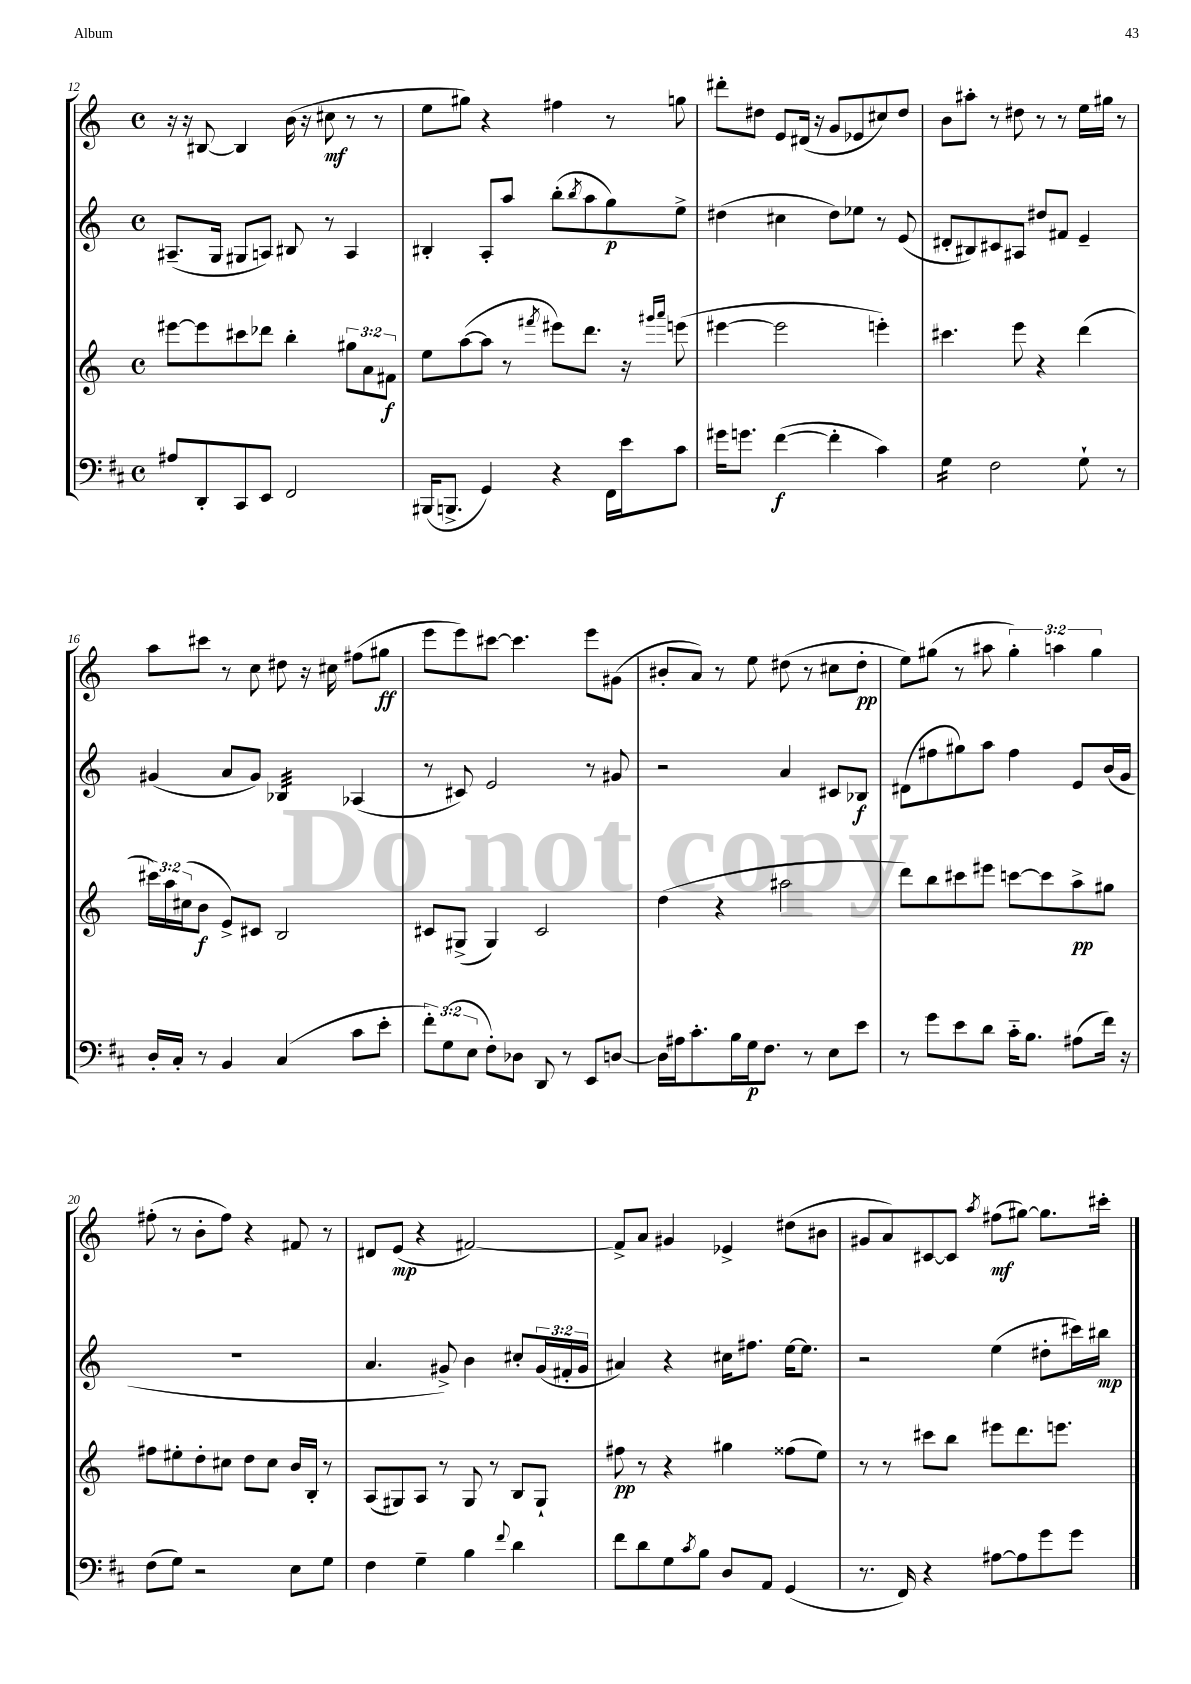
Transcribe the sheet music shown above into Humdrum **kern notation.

**kern	**kern	**kern	**kern
*staff4	*staff3	*staff2	*staff1
*clefF4	*clefG2	*clefG2	*clefG2
*k[f#c#]	*k[]	*k[]	*k[]
*M4/4	*M4/4	*M4/4	*M4/4
*met(c)	*met(c)	*met(c)	*met(c)
8A#	[8eee#	(8.A#~	16r
.	.	.	16r
8DD'	8eee#]	.	[8B#
.	.	16G	.
8CC#	8ccc#	8G#	4B#]
8EE	8ddd-	8A)	.
2FF#	4bb'	8B#	(16b
.	.	.	16r
.	.	8r	8cc#
.	12gg#	4A	8r
.	12a	.	.
.	.	.	8r
.	12f#	.	.
=	=	=	=
(16BBB#	8ee	4B#'	8ee
8.BBB^	.	.	.
.	([8aa	.	8gg#)
4GG)	8aa]	8A'	4r
.	8r	8aa	.
.	8qfff#	.	.
4r	8eee#)	(8bb'	4ff#
.	.	8qbb	.
.	8.ddd	8aa	.
16FF#	.	8gg)	8r
16e	16r	.	.
.	16qqggg#	.	.
.	16qqaaa	.	.
8c#	(8eee	8ee^	8gg
=	=	=	=
16g#	[4eee#	(4dd#	8ddd#'
8.g	.	.	.
.	.	.	8dd#
([4f#	2eee#]	4cc#	8e
.	.	.	(16d#
.	.	.	16r
4f#']	.	8dd#)	8g
.	.	8ee-	8e-
4c#)	4eee')	8r	8cc#)
.	.	(8e	8dd#
=	=	=	=
4G	4.ccc#	8d#'	8b
.	.	8B#)	8aa#'
2F#	.	8c#	8r
.	8eee	8A#	8dd#
.	4r	8dd#	8r
.	.	8f#	8r
8G`	(4ddd	4e~	16ee
.	.	.	16gg#
8r	.	.	8r
=	=	=	=
16D'	24ccc#)	(4g#	8aa
.	24aa	.	.
16C#'	.	.	.
.	(24cc#	.	.
8r	8b	.	8ccc#
4BB	8e^)	8a	8r
.	8c#	8g#)	8cc
(4C#	2B	4B-	8dd#
.	.	.	16r
.	.	.	16cc#
8c#	.	(4A-	(8ff#
8e'	.	.	8gg#
=	=	=	=
12f#')	8c#	8r	8eee
(12G	.	.	.
.	(8G#^	8c#)	8eee)
12E	.	.	.
8F#')	4G#)	2e	[8ccc#
8D-	.	.	4.ccc#]
8DD	2c#	.	.
8r	.	.	.
8EE	.	8r	8eee
[8D	.	8g#	(8g#
=	=	=	=
16D]	(4dd	2r	8b#'
16A#	.	.	.
8.c#'	.	.	8a)
.	4r	.	8r
16B	.	.	.
16G	.	.	8ee
8.F#	.	.	.
.	2aa#	4a	(8dd#
8r	.	.	8r
8E	.	8c#	8cc#
8e	.	8B-	8dd#'
=	=	=	=
8r	8ddd)	(8d#	8ee)
8g	8bb	8ff#	(8gg#
8e	8ccc#	8gg#)	8r
8d	8eee#	8aa	8aa#
16c#'~	[8ccc	4ff#	6gg#')
8.B	.	.	.
.	8ccc]	.	.
.	.	.	6aa
(8A#	8aa^	8e	.
.	.	.	6gg#
16f#)	8gg#	(16b	.
16r	.	16g	.
=	=	=	=
(8F#	8ff#	1r	(8ff#'
8G)	8ee#'	.	8r
2r	8dd'	.	8b'
.	8cc#	.	8ff#)
.	8dd	.	4r
.	8cc#	.	.
8E	16b	.	8f#
.	16B'	.	.
8G	8r	.	8r
=	=	=	=
4F#	(8A	4.a	8d#
.	8G#)	.	(8e
4G~	8A	.	4r
.	8r	8g#^)	.
4B	8G#	4b	[2f#)
.	8r	.	.
8qqf#	.	.	.
4d	8B	8cc#'	.
.	8G#`	(24g#	.
.	.	24f#'	.
.	.	24g#	.
=	=	=	=
8f#	8ff#	4a#)	8f#^]
8d	8r	.	8a
8G	4r	4r	4g#
8qc#	.	.	.
8B	.	.	.
8D	4gg#	16cc#	4e-^
.	.	8.ff#	.
8AA	.	.	.
(4GG	(8ff##	[16ee	(8dd#
.	.	8.ee]	.
.	8ee)	.	8b#
=	=	=	=
8.r	8r	2r	8g#
.	8r	.	8a)
16FF#)	.	.	.
4r	8ccc#	.	[8c#
.	8bb	.	8c#]
.	.	.	8qaa
[8A#	8eee#	(4ee	(8ff#
8A#]	8.ddd	.	[8gg#)
8g	.	8dd#'	8.gg#]
.	8.eee	.	.
8g	.	16ccc#)	.
.	.	16bb#	16ccc#'
==	==	==	==
*-	*-	*-	*-
